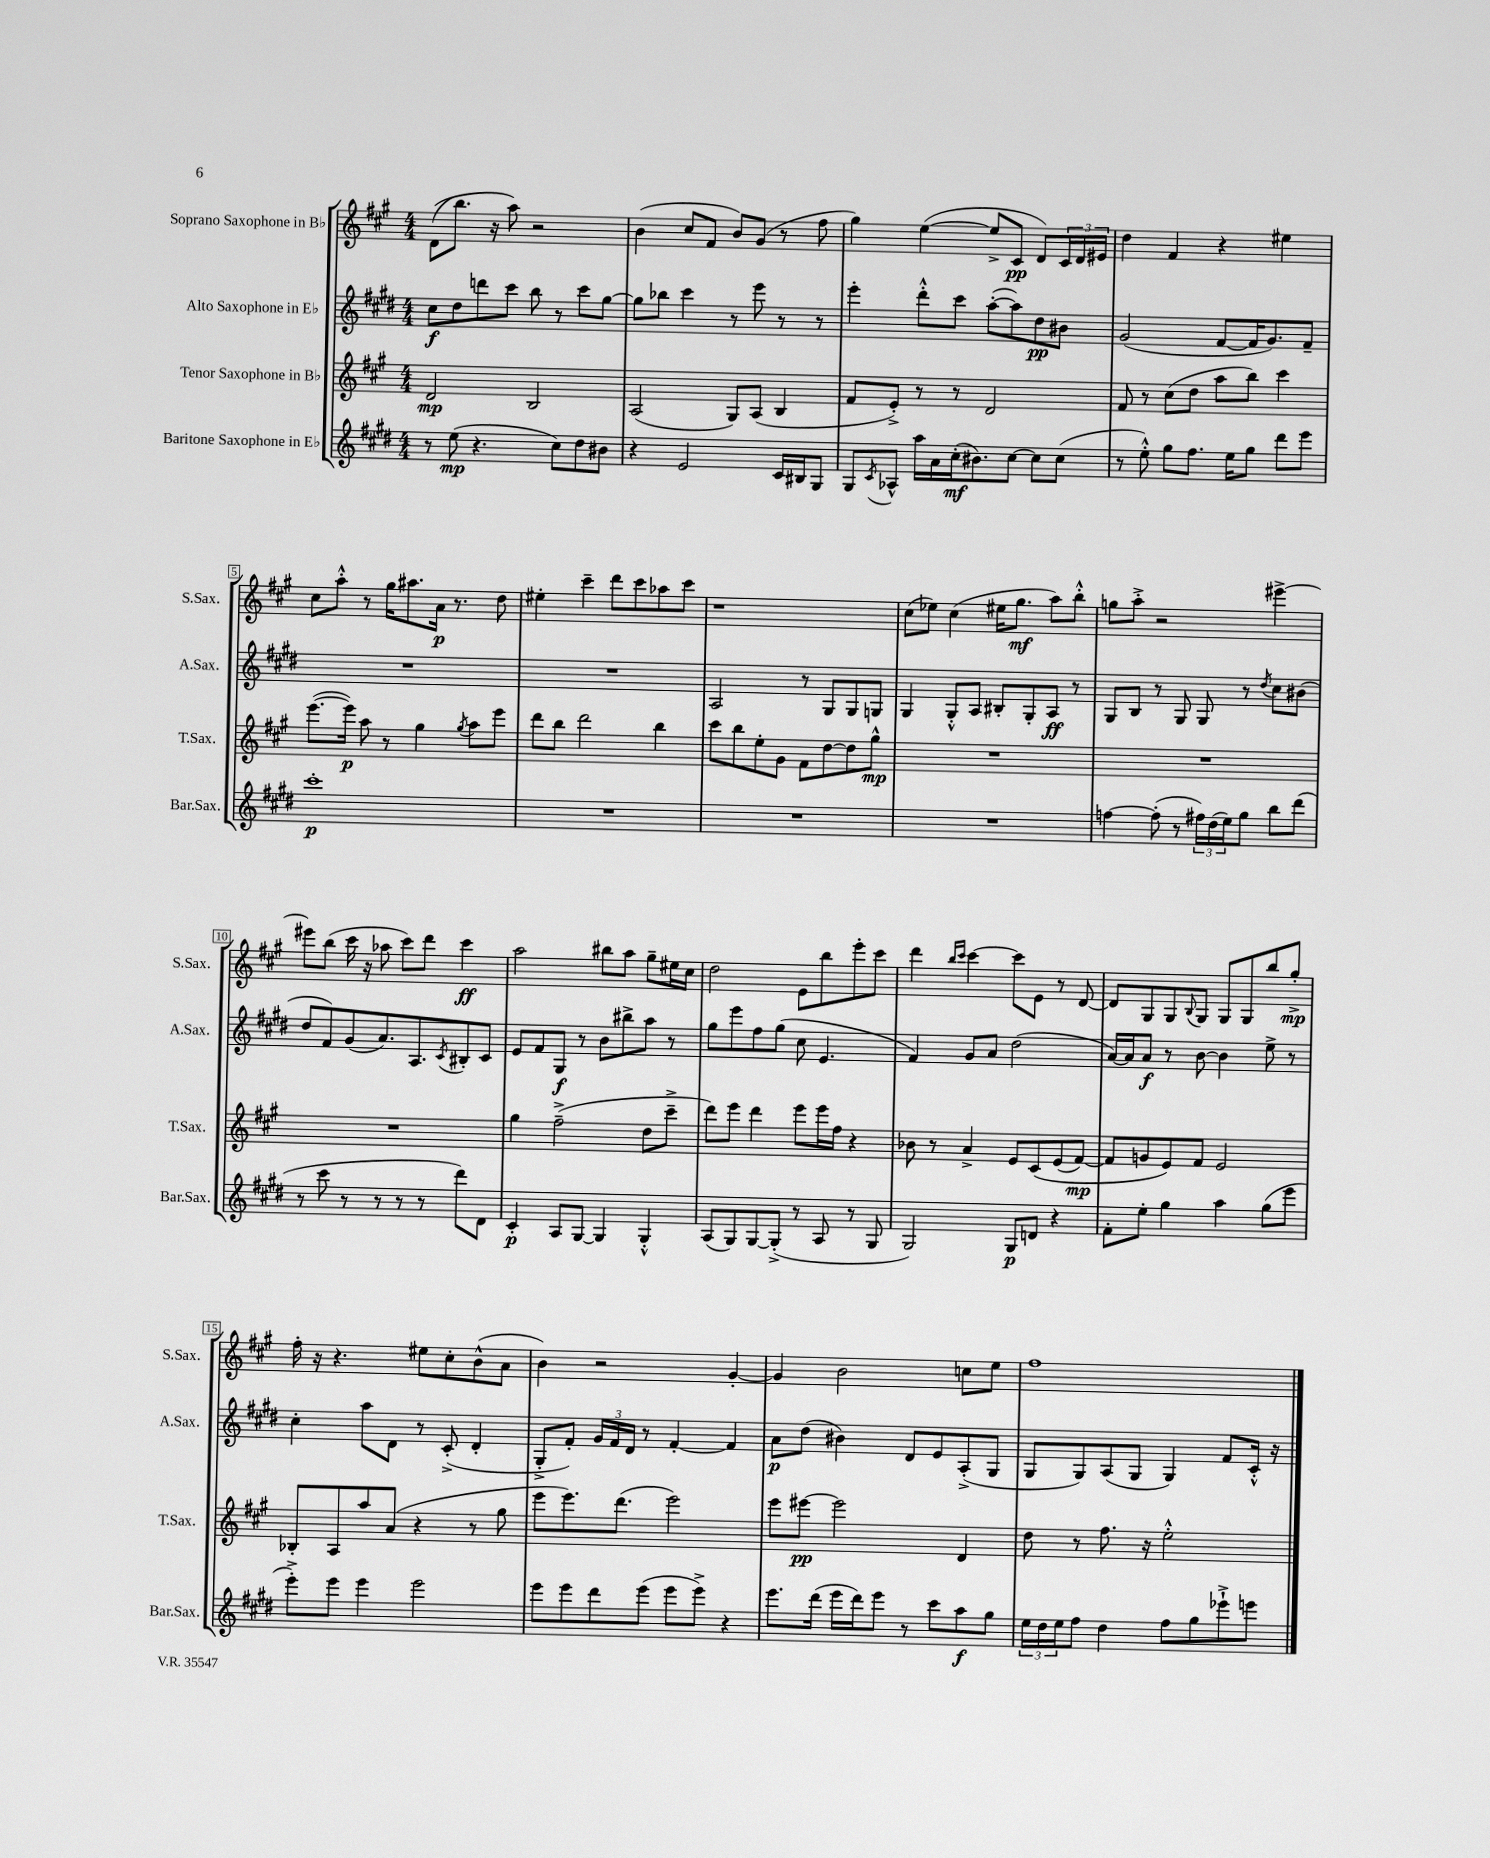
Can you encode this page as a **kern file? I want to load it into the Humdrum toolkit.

**kern	**dynam	**kern	**dynam	**kern	**dynam	**kern	**dynam
*part4	*part4	*part3	*part3	*part2	*part2	*part1	*part1
*staff4	*staff4	*staff3	*staff3	*staff2	*staff2	*staff1	*staff1
*I"Baritone Saxophone in E♭	*	*I"Tenor Saxophone in B♭	*	*I"Alto Saxophone in E♭	*	*I"Soprano Saxophone in B♭	*
*I'Bar.Sax.	*	*I'T.Sax.	*	*I'A.Sax.	*	*I'S.Sax.	*
*clefG2	*	*clefG2	*	*clefG2	*	*clefG2	*
*k[f#c#g#d#]	*	*k[f#c#g#]	*	*k[f#c#g#d#]	*	*k[f#c#g#]	*
*M4/4	*	*M4/4	*	*M4/4	*	*M4/4	*
=1	=1	=1	=1	=1	=1	=1	=1
8r	.	2d/	mp	8cc#\L	f	((8d\L	.
(8ee\	mp	.	.	8dd#\	.	8.bb\J)	.
4.r	.	.	.	8dddn\	.	.	.
.	.	.	.	.	.	16r	.
.	.	.	.	8ccc#\J	.	8aa\)	.
.	.	2B/	.	8bb\	.	2r	.
8cc#\L)	.	.	.	8r	.	.	.
8dd#\	.	.	.	8ccc#\L	.	.	.
8b#X\J	.	.	.	[8gg#\J	.	.	.
=2	=2	=2	=2	=2	=2	=2	=2
4r	.	(2A/	.	8gg#\L]	.	(4b\	.
.	.	.	.	8bb-X\J	.	.	.
2e/	.	.	.	4ccc#\	.	8cc#/L	.
.	.	.	.	.	.	8f#/J	.
.	.	8G#/L)	.	8r	.	8b/L)	.
.	.	(8A/J	.	8eee\	.	(8g#/J	.
16c#/LL	.	4B/	.	8r	.	8r	.
16B#X/J	.	.	.	.	.	.	.
8G#/J	.	.	.	8r	.	8ff#\	.
=3	=3	=3	=3	=3	=3	=3	=3
8G#/L	.	8f#/L	.	4eee'\	.	4gg#\)	.
8qc#/	.	.	.	.	.	.	.
8A-X^^/J	.	8e'^/J)	.	.	.	.	.
16aa\LL	.	8r	.	8ddd#'^^\L	.	([4ee\	.
16a\	.	.	.	.	.	.	.
(16cc#'\J	mf	8r	.	8ccc#\J	.	.	.
8.b#X\)	.	.	.	.	.	.	.
.	.	2d/	.	([8aa'\L	.	8ee^/L]	.
[8cc#\J	.	.	.	8aa\])	.	8c#/J	pp
8cc#\L]	.	.	.	8dd#\	pp	8d/L)	.
(8cc#\J	.	.	.	8b#X\J	.	24c#/L	.
.	.	.	.	.	.	24d/	.
.	.	.	.	.	.	24e#X/JJ	.
=4	=4	=4	=4	=4	=4	=4	=4
8r	.	8f#/	.	(2g#/	.	4dd\	.
8ee'^^\)	.	8r	.	.	.	.	.
8gg#\L	.	(8cc#\L	.	.	.	4f#/	.
8.ff#\J	.	8dd\J	.	.	.	.	.
.	.	8aa\L	.	[8f#/L	.	4r	.
16ee\KL	.	.	.	.	.	.	.
8gg#\J	.	8bb\J)	.	16f#/K]	.	.	.
.	.	.	.	8.g#/)	.	.	.
8ddd#\L	.	4ccc#\	.	.	.	4ee#X\	.
8eee\J	.	.	.	8f#~/J	.	.	.
!!LO:LB:g=z
=5	=5	=5	=5	=5	=5	=5	=5
1ccc#'	p	([8.eee\L	.	1r	.	8cc#\L	.
.	.	.	.	.	.	8aa'^^\J	.
.	.	16eee\Jk])	p	.	.	.	.
.	.	8aa\	.	.	.	8r	.
.	.	8r	.	.	.	16gg#\KL	.
.	.	.	.	.	.	8.aa#X\	.
.	.	4gg#\	.	.	.	.	.
.	.	.	.	.	.	16a\Jk	p
.	.	.	.	.	.	8.r	.
.	.	8qgg#/	.	.	.	.	.
.	.	8aa\L	.	.	.	.	.
.	.	8eee\J	.	.	.	8dd\	.
=6	=6	=6	=6	=6	=6	=6	=6
1r	.	8ddd\L	.	1r	.	4ee#X'\	.
.	.	8bb\J	.	.	.	.	.
.	.	2ddd\	.	.	.	4ccc#~\	.
.	.	.	.	.	.	8ddd\L	.
.	.	.	.	.	.	8ccc#\	.
.	.	4bb\	.	.	.	8aa-X\	.
.	.	.	.	.	.	8ccc#\J	.
=7	=7	=7	=7	=7	=7	=7	=7
1r	.	8ccc#\L	.	2A/	.	1r	.
.	.	8bb\	.	.	.	.	.
.	.	8ee'\	.	.	.	.	.
.	.	8g#\J	.	.	.	.	.
.	.	8f#\L	.	8r	.	.	.
.	.	[8dd\	.	8G#/L	.	.	.
.	.	8dd\]	.	8G#/	.	.	.
.	.	8gg#^^\J	mp	8Gn/J	.	.	.
=8	=8	=8	=8	=8	=8	=8	=8
1r	.	1r	.	4G#/	.	(8cc#\L	.
.	.	.	.	.	.	8ee-X\J)	.
.	.	.	.	8G#'^^/L	.	(4cc#\	.
.	.	.	.	8A/J	.	.	.
.	.	.	.	8B#X'/L	.	16ee#X\KL	.
.	.	.	.	.	.	8.gg#\J	mf
.	.	.	.	8G#'/	.	.	.
.	.	.	.	8A/J	ff	8aa\L)	.
.	.	.	.	8r	.	8bb'^^\J	.
=9	=9	=9	=9	=9	=9	=9	=9
[4ffn\	.	1r	.	8G#/L	.	8ggn\L	.
.	.	.	.	8B/J	.	8aa'^\J	.
(8ff'\]	.	.	.	8r	.	2r	.
8r	.	.	.	8G#/	.	.	.
24ff#X\LL)	.	.	.	8G#/	.	.	.
(24dd#\	.	.	.	.	.	.	.
24ee\J)	.	.	.	.	.	.	.
8gg#\J	.	.	.	8r	.	.	.
.	.	.	.	8qdd#/	.	.	.
8bb\L	.	.	.	8cc#\L	.	[4eee#X^\	.
(8ddd#\J	.	.	.	(8b#X\J	.	.	.
!!LO:LB:g=z
=10	=10	=10	=10	=10	=10	=10	=10
8r	.	1r	.	8dd#/L	.	8eee#X\L]	.
8ccc#\	.	.	.	8f#/)	.	(8bb\J	.
8r	.	.	.	(8g#/	.	16ccc#\	.
.	.	.	.	.	.	16r	.
8r	.	.	.	8.a/)	.	8aa-X\	.
8r	.	.	.	.	.	8ccc#\L)	.
.	.	.	.	8.A/	.	.	.
8r	.	.	.	.	.	8ddd\J	.
.	.	.	.	8qc#/	.	.	.
8ddd#\L)	.	.	.	8B#X'/	.	4ccc#\	ff
8d#\J	.	.	.	8c#/J	.	.	.
=11	=11	=11	=11	=11	=11	=11	=11
4c#'/	p	4gg#\	.	8e/L	.	2aa\	.
.	.	.	.	8f#/	.	.	.
8A/L	.	(2ff#~^\	.	8G#/J	f	.	.
[8G#/J	.	.	.	8r	.	.	.
4G#/]	.	.	.	8b\L	.	8bb#X\L	.
.	.	.	.	8bb#X^\	.	8aa\J	.
4G#'^^/	.	8dd\L	.	8aa\J	.	8gg#~\L	.
.	.	8ccc#~^\J	.	8r	.	16ee#X\L	.
.	.	.	.	.	.	16cc#\JJ	.
=12	=12	=12	=12	=12	=12	=12	=12
(8A/L	.	8ddd\L)	.	8gg#\L	.	2dd\	.
8G#/)	.	8eee\J	.	8eee\	.	.	.
[8G#/	.	4ddd\	.	8ff#\	.	.	.
(8G#'^/J]	.	.	.	(8gg#\J	.	.	.
8r	.	8eee\L	.	8cc#\	.	8e\L	.
8A/	.	16eee\L	.	4.e/	.	8bb\	.
.	.	16ff#\JJ	.	.	.	.	.
8r	.	4r	.	.	.	8eee'\	.
8G#/	.	.	.	.	.	8ccc#\J	.
=13	=13	=13	=13	=13	=13	=13	=13
2G#/)	.	8b-X\	.	4f#/)	.	4ddd\	.
.	.	8r	.	.	.	.	.
.	.	.	.	.	.	16qqbb/LL	.
.	.	.	.	.	.	16qqccc#/JJ	.
.	.	4a^/	.	8g#/L	.	[4ccc#\	.
.	.	.	.	8a/J	.	.	.
8G#/L	p	8e/L	.	(2dd#\	.	8ccc#\L]	.
8dn/J	.	(8c#/	.	.	.	8e\J	.
4r	.	(8e/	.	.	.	8r	.
.	.	[8f#/J)	mp	.	.	[8d/	.
=14	=14	=14	=14	=14	=14	=14	=14
8f#'\L	.	8f#/L]	.	[16a/LL)	.	8d/L]	.
.	.	.	.	16a/J]	.	.	.
8ee'\J	.	8gn/	.	8a/J	f	8G#/	.
4gg#\	.	8e/)	.	8r	.	8G#/	.
.	.	.	.	.	.	8qqB/	.
.	.	8f#/J	.	[8b\	.	8G#/J	.
4aa\	.	2e/	.	4b\]	.	8G#/L	.
.	.	.	.	.	.	8G#/	.
(8gg#\L	.	.	.	8ee^\	.	8bb/	.
8eee\J	.	.	.	8r	.	8gg#'^/J	mp
!!LO:LB:g=z
=15	=15	=15	=15	=15	=15	=15	=15
8eee'^\L)	.	8B-X'/L	.	4cc#'\	.	16ff#'\	.
.	.	.	.	.	.	16r	.
8eee\J	.	8A/	.	.	.	4.r	.
4eee\	.	8aa/	.	8aa\L	.	.	.
.	.	(8a/J	.	8d#\J	.	.	.
2eee\	.	4r	.	8r	.	8ee#X\L	.
.	.	.	.	(8c#'^/	.	8cc#'\	.
.	.	8r	.	4d#'/	.	(8b^^\	.
.	.	8gg#\	.	.	.	8a\J	.
=16	=16	=16	=16	=16	=16	=16	=16
8eee\L	.	8eee\L	.	8G#'^/L	.	4b\)	.
8eee\	.	8.eee\)	.	8f#'/J)	.	.	.
8ddd#\	.	.	.	24g#/LL	.	2r	.
.	.	.	.	24f#/	.	.	.
.	.	(8.ddd\J	.	.	.	.	.
.	.	.	.	24d#/JJ	.	.	.
(8eee\J	.	.	.	8r	.	.	.
8eee\L	.	2eee\)	.	[4f#'/	.	.	.
8eee^\J)	.	.	.	.	.	.	.
4r	.	.	.	4f#/]	.	[4g#'/	.
=17	=17	=17	=17	=17	=17	=17	=17
8.eee\L	.	8eee\L	.	8a\L	p	4g#/]	.
.	.	[8eee#X\J	pp	(8dd#\J	.	.	.
(16ddd#\Jk	.	.	.	.	.	.	.
16eee\LL	.	2eee#\]	.	4b#X\)	.	2b\	.
16ddd#\J)	.	.	.	.	.	.	.
8eee\J	.	.	.	.	.	.	.
8r	.	.	.	8d#/L	.	.	.
8ccc#\L	.	.	.	8e/	.	.	.
8aa\	f	4d/	.	(8A'^/	.	8ccn\L	.
8gg#\J	.	.	.	8G#/J	.	8ee\J	.
=18	=18	=18	=18	=18	=18	=18	=18
24ee\LL	.	8dd\	.	8G#/L	.	1ff#	.
24dd#\	.	.	.	.	.	.	.
24ee\J	.	.	.	.	.	.	.
8ff#\J	.	8r	.	8G#/)	.	.	.
4dd#\	.	8.ff#\	.	(8A/	.	.	.
.	.	.	.	8G#/J	.	.	.
.	.	16r	.	.	.	.	.
8ff#\L	.	2ee'^^\	.	4G#/)	.	.	.
8gg#\	.	.	.	.	.	.	.
8eee-X`^\	.	.	.	8f#/L	.	.	.
8eeen\J	.	.	.	16c#'^^/Jk	.	.	.
.	.	.	.	16r	.	.	.
==	==	==	==	==	==	==	==
*-	*-	*-	*-	*-	*-	*-	*-
